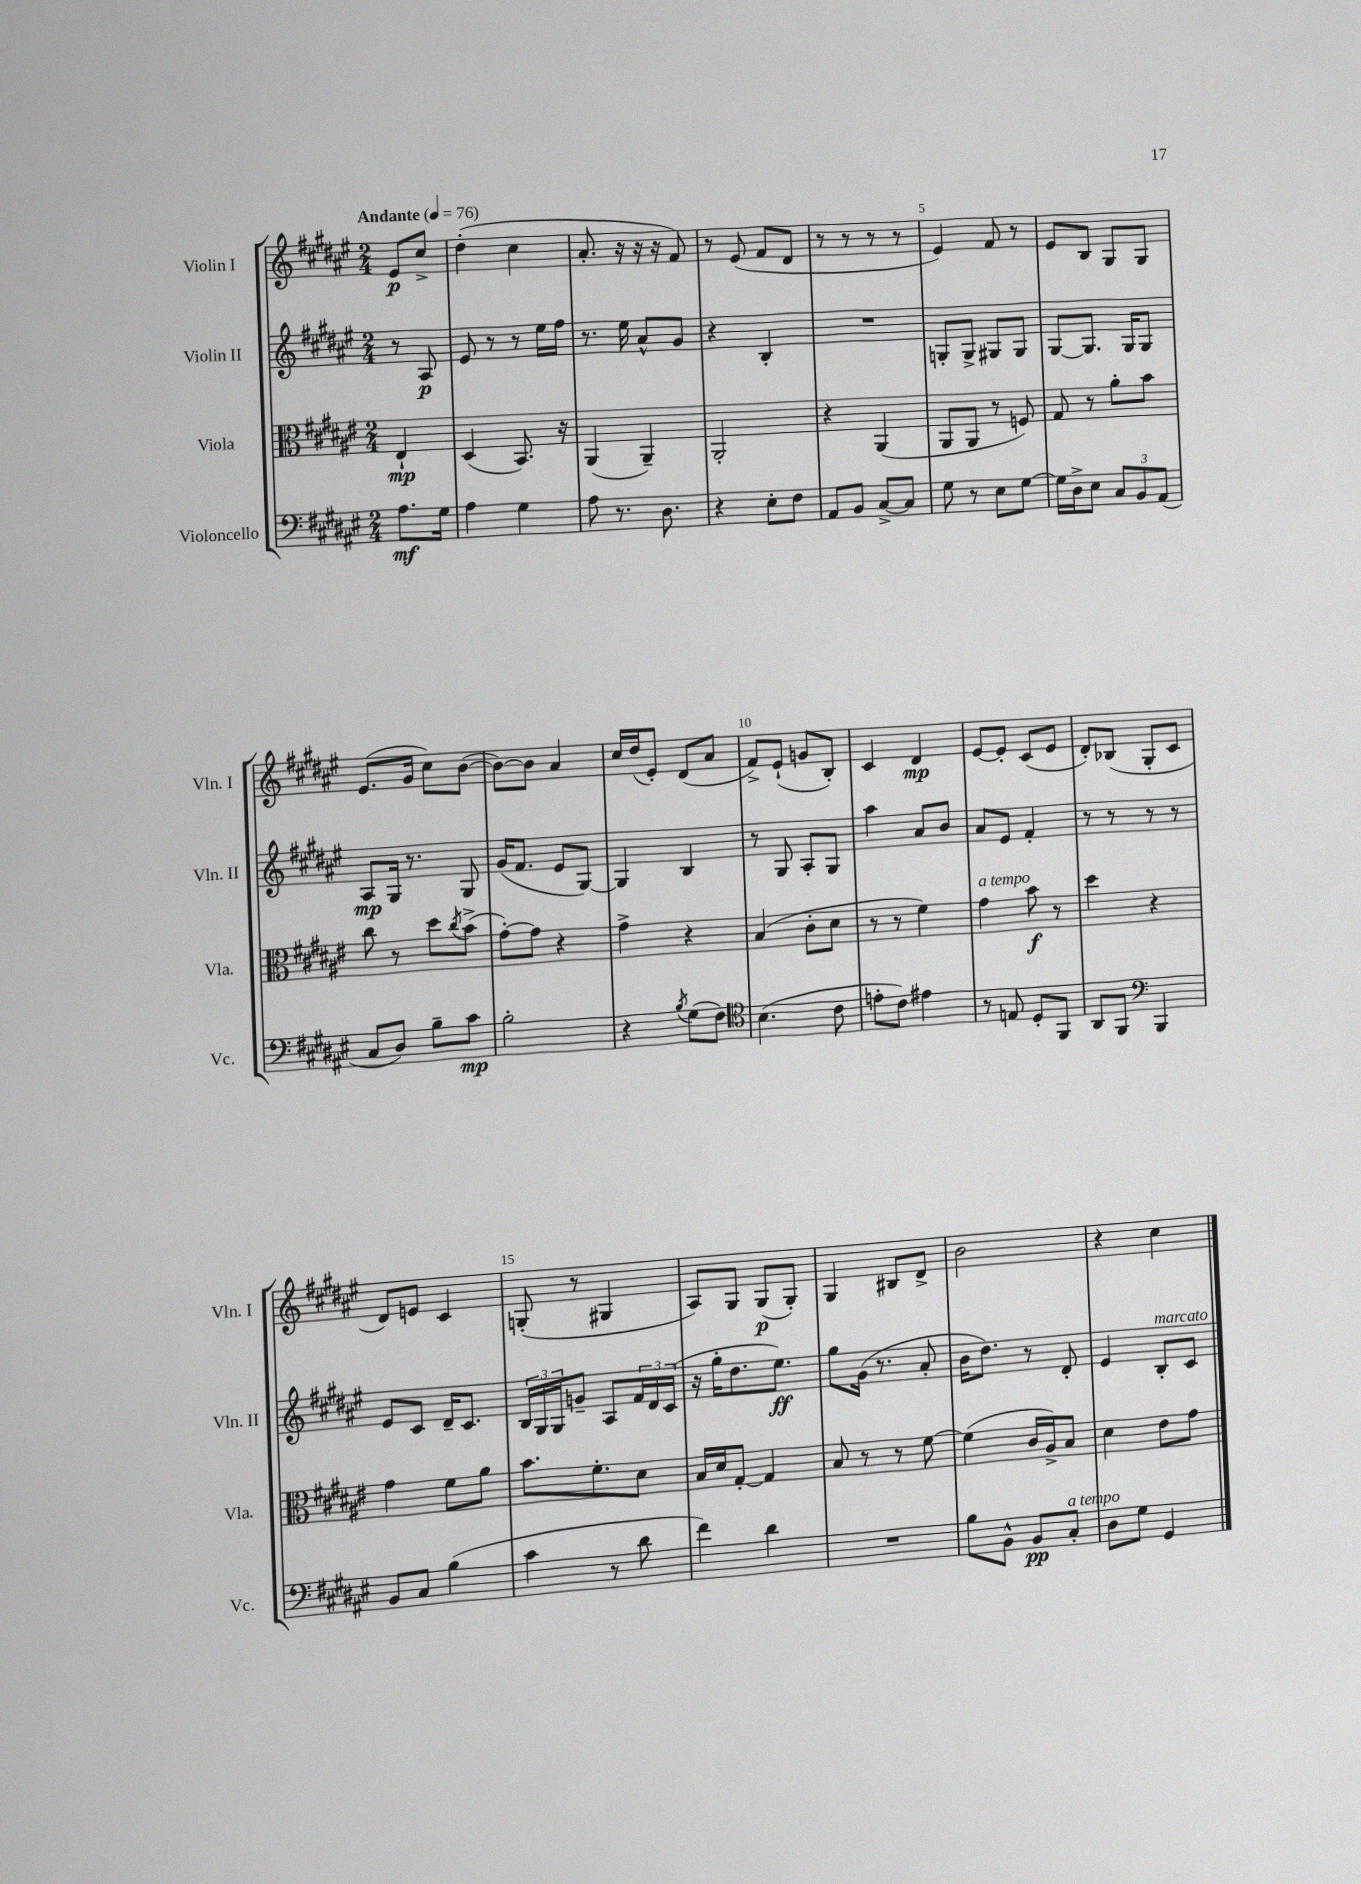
<<
\new StaffGroup <<
\new Staff = "s0" \with { instrumentName = "Violin I" shortInstrumentName = "Vln. I" } {
    \clef treble \key fis \major \numericTimeSignature \time 2/4 \partial 4 \tempo "Andante" 4 = 76
    eis'8\p cis''8-> |
    dis''4-.( cis''4 |
    ais'8.-. r16 r16 r16 fis'8) |
    r8 eis'8( fis'8 dis'8 |
    r8 r8 r8 r8 |
    eis'4) fis'8 r8 |
    eis'8 b8 gis8 gis8 |
    eis'8.( gis'16 cis''8) b'8~( |
    b'8~) b'8 ais'4 |
    cis''16 dis''16( eis'8-.) dis'8( ais'8 |
    fis'8->) eis'8-!( g'8 b8-.) |
    cis'4 dis'4\mp |
    eis'8~ eis'8-. cis'8( eis'8 |
    dis'8-.) bes8( gis8-. cis'8 |
    dis'8) e'8 cis'4 |
    g8-.( r8 gis4 |
    ais8) gis8 gis8\p( gis8-.) |
    gis4 bis8 dis'8-> |
    b'2 |
    r4 cis''4 \bar "|." |
}
\new Staff = "s1" \with { instrumentName = "Violin II" shortInstrumentName = "Vln. II" } {
    \clef treble \key fis \major \numericTimeSignature \time 2/4 \partial 4
    r8 ais8\p |
    eis'8 r8 r8 eis''16 fis''16 |
    r8. eis''16 ais'8-^ gis'8 |
    r4 b4-. |
    R2 |
    g8-. g8-> gis8 gis8 |
    gis8~ gis8. gis16 gis8 |
    ais8\mp gis16 r8. gis8 |
    gis'16( fis'8. eis'8 gis8~) |
    gis4 b4 |
    r8 gis8 ais8-. gis8 |
    ais''4 ais'8 b'8 |
    ais'8 eis'8 fis'4-. |
    r8 r8 r8 r8 |
    eis'8 cis'8 dis'16-- cis'8. |
    \tuplet 3/2 { b16 gis16 gis16 } g'8-- ais8 \tuplet 3/2 { fis'16 dis'16 cis'16( } |
    r16 gis''16-. dis''8. eis''8.\ff) |
    gis''8 gis'16( r8. ais'8-. |
    b'16 dis''8.) r8 dis'8-. |
    eis'4 b8-.^\markup { \italic "marcato" } cis'8 \bar "|." |
}
\new Staff = "s2" \with { instrumentName = "Viola" shortInstrumentName = "Vla." } {
    \clef alto \key fis \major \numericTimeSignature \time 2/4 \partial 4
    eis4-!\mp |
    dis4( b,8.) r16 |
    ais,4( ais,4--) |
    ais,2-. |
    r4 ais,4( |
    ais,8 ais,8 r8 f8) |
    gis8 r8 ais'8-. b'8 |
    cis''8 r8 dis''8 \acciaccatura { cis''8 } b'8->( |
    gis'8~-.) gis'8 r4 |
    gis'4-> r4 |
    b4( cis'8-. dis'8 |
    r8 r8 fis'4) |
    gis'4^\markup { \italic "a tempo" } b'8\f r8 |
    dis''4 r4 |
    gis'4 fis'8 ais'8 |
    b'8. fis'8.-. dis'8 |
    b16 dis'16 gis8~-. gis4 |
    b8 r8 r8 fis'8~ |
    fis'4( cis'16 ais16->) b8 |
    dis'4 eis'8 gis'8 \bar "|." |
}
\new Staff = "s3" \with { instrumentName = "Violoncello" shortInstrumentName = "Vc." } {
    \clef bass \key fis \major \numericTimeSignature \time 2/4 \partial 4
    ais8.\mf gis16 |
    ais4 gis4 |
    ais8 r8. dis8. |
    r4 eis8-. fis8 |
    ais,8 b,8 cis8~-> cis8 |
    gis8 r8 eis8 gis8~ |
    gis16 dis16-> eis8 \tuplet 3/2 { cis8 b,8 ais,8( } |
    cis8 dis8) b8-- cis'8\mp |
    b2-. |
    r4 \acciaccatura { b8 } gis8( fis8) |
    \clef tenor b4.( cis'8 |
    e'8-. cis'8) eis'4 |
    r8 e8 dis8-. fis,8 |
    ais,8 fis,8 \clef bass b,,4 |
    b,8 cis8 b4( |
    cis'4 r8 dis'8 |
    fis'4) dis'4 |
    R2 |
    b8 b,8-^ b,8\pp cis8-.^\markup { \italic "a tempo" } |
    dis8 gis8 gis,4 \bar "|." |
}
>>
>>
\layout { \context { \Score \override BarNumber.break-visibility = ##(#f #t #t) barNumberVisibility = #(every-nth-bar-number-visible 5) } }
